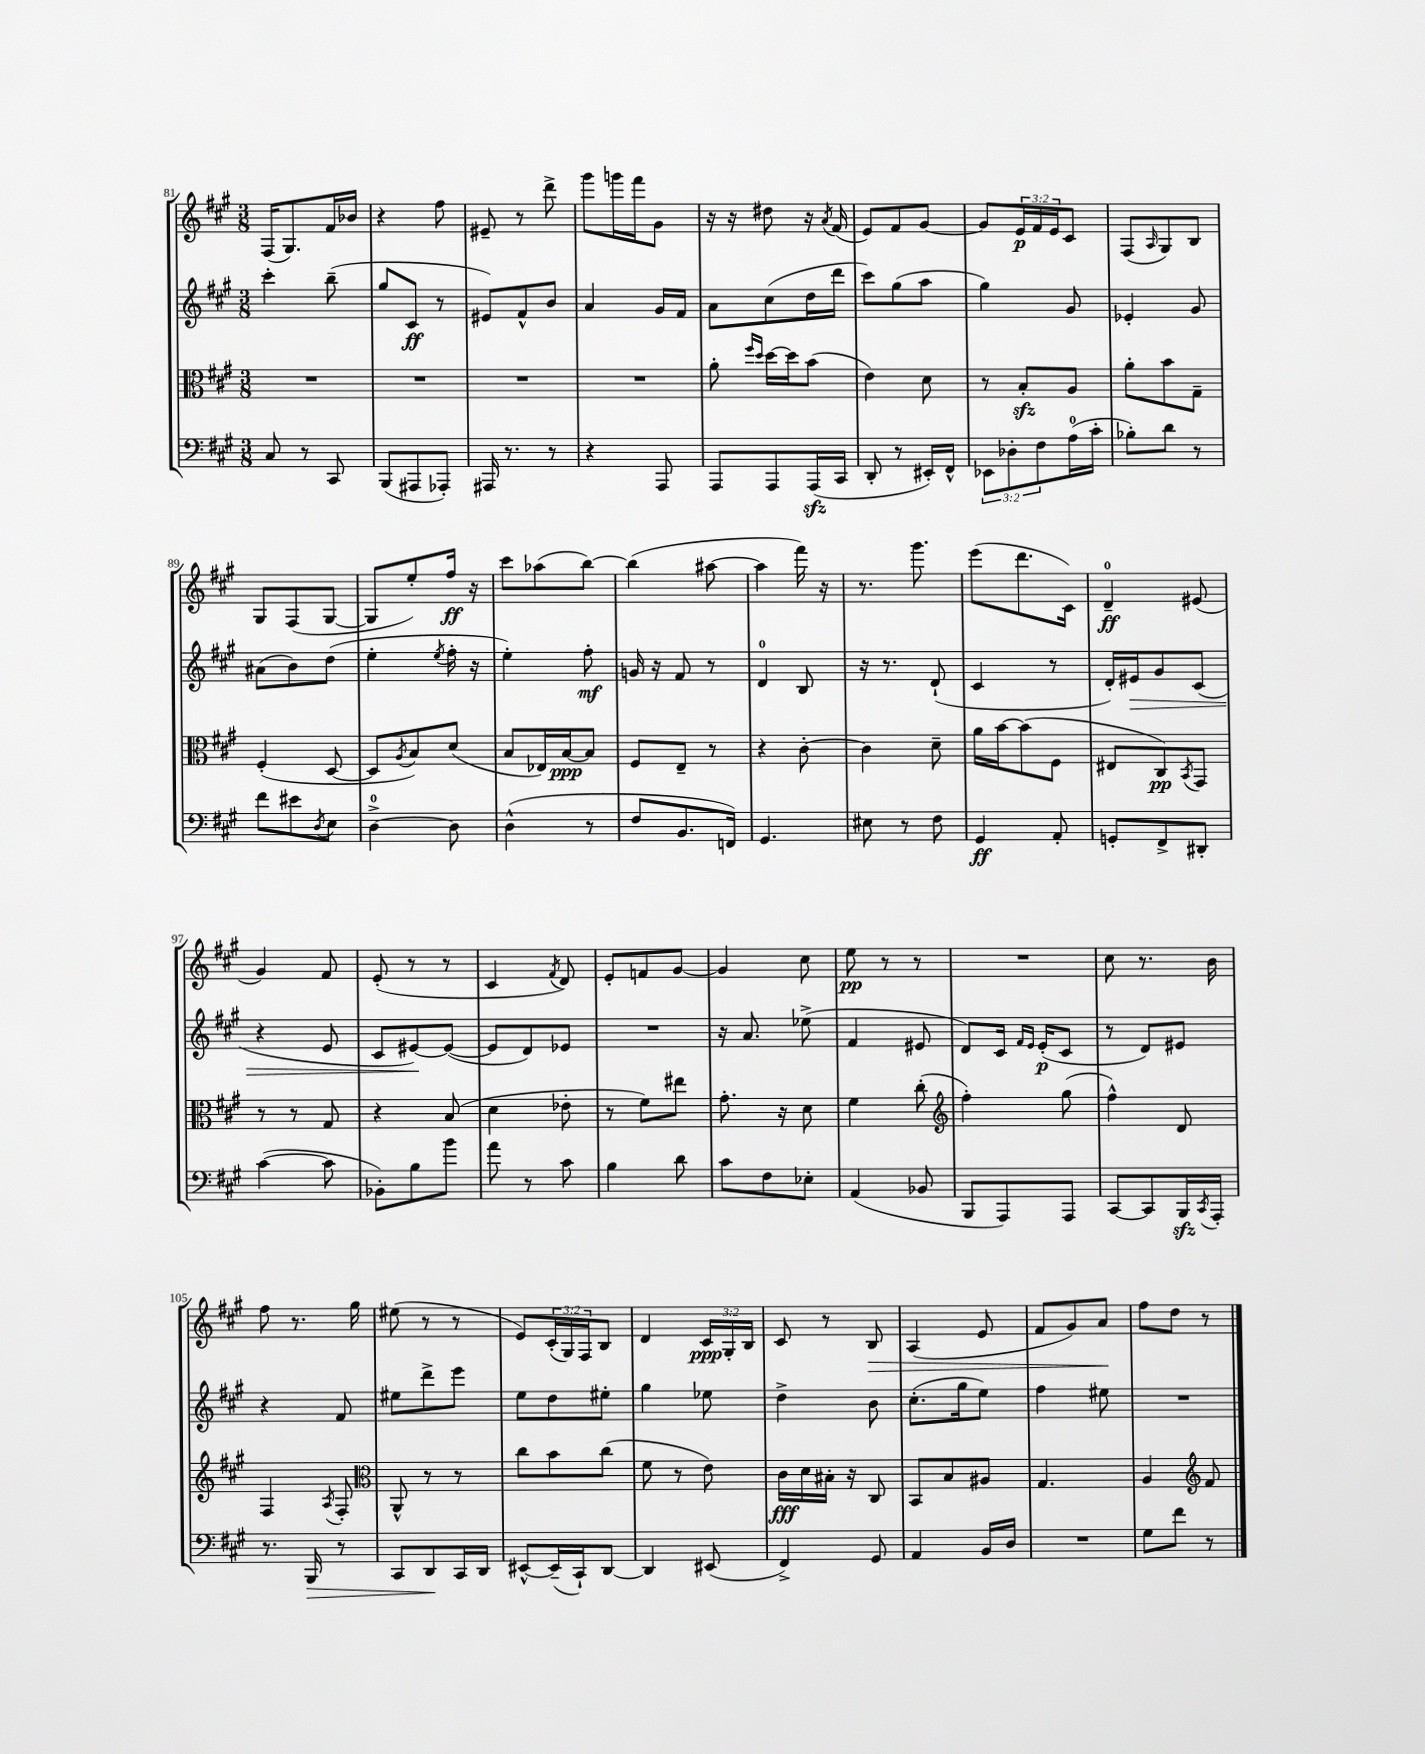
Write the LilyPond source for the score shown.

<<
\new StaffGroup <<
\new Staff = "s0" {
    \clef treble \key a \major \numericTimeSignature \time 3/8 \override Staff.TupletNumber.text = #tuplet-number::calc-fraction-text
    fis16( gis8.) fis'16 bes'16 |
    r4 fis''8 |
    eis'8-- r8 d'''8-> |
    gis'''8 g'''16 fis'''16 gis'8 |
    r16 r16 dis''8 r16 \acciaccatura { a'8 } fis'16( |
    e'8) fis'8 gis'8~ |
    gis'8 \tuplet 3/2 { e'16\p fis'16 e'16 } cis'8 |
    fis8( \grace { a16 } gis8) b8 |
    gis8 fis8( gis8~ |
    gis8 e''8-.) fis''16\ff r16 |
    cis'''8 aes''8( b''8~) |
    b''4( ais''8~ |
    ais''4 fis'''16) r16 |
    r8. gis'''8. |
    e'''8( d'''8. cis'16) |
    d'4-0--\ff eis'8( |
    gis'4) fis'8 |
    e'8-.( r8 r8 |
    cis'4 \acciaccatura { fis'8 } d'8) |
    e'8-. f'8 gis'8~ |
    gis'4 cis''8 |
    e''8\pp r8 r8 |
    R4. |
    cis''8 r8. b'16 |
    fis''8 r8. gis''16 |
    eis''8( r8 r8 |
    e'8) \tuplet 3/2 { cis'16-.( gis16) fis16 } b8 |
    d'4 \tuplet 3/2 { cis'16\ppp gis16-. b16 } |
    cis'8 r8 b8\> |
    a4( e'8 |
    fis'8 gis'8) a'8\! |
    fis''8 d''8 r8 \bar "|." |
}
\new Staff = "s1" {
    \clef treble \key a \major \numericTimeSignature \time 3/8
    cis'''4-. b''8--( |
    gis''8 cis'8\ff r8 |
    eis'8) fis'8-^ b'8 |
    a'4 gis'16 fis'16 |
    a'8 cis''8( d''16 d'''16 |
    cis'''8) gis''8( a''8 |
    gis''4) gis'8 |
    ees'4-. gis'8 |
    ais'8( b'8) d''8( |
    e''4-. \acciaccatura { e''8 } fis''16-. r16 |
    e''4-.) fis''8-.\mf |
    g'16 r16 fis'8 r8 |
    d'4-0 b8 |
    r16 r8. d'8-!( |
    cis'4 r8 |
    d'16-.) eis'16\> gis'8 cis'8( |
    r4 e'8 |
    cis'8 eis'8~\!) eis'8~( |
    eis'8 d'8) ees'8 |
    R4. |
    r16 a'8. ees''8->( |
    fis'4 eis'8 |
    d'8) cis'16 \grace { fis'16 e'16 } e'16-.\p( cis'8 |
    r8 d'8) eis'8 |
    r4 fis'8 |
    eis''8 d'''8-> e'''8 |
    e''8 d''8 eis''8-. |
    gis''4 ees''8 |
    d''4-> b'8 |
    cis''8.-.( gis''16 e''8) |
    fis''4 eis''8 |
    R4. \bar "|." |
}
\new Staff = "s2" {
    \clef alto \key a \major \numericTimeSignature \time 3/8
    R4. |
    R4. |
    R4. |
    R4. |
    a'8-. \grace { fis''16 d''16 } d''16~ d''16 b'8( |
    e'4) d'8 |
    r8 b8-.\sfz a8 |
    a'8-. b'8 gis8-- |
    fis4-.( d8~ |
    d8 \acciaccatura { a8 } b8) d'8( |
    b8 ees16) b16~\ppp b8 |
    fis8 e8-- r8 |
    r4 cis'8~-. |
    cis'4 d'8-- |
    a'16 b'16~ b'8( fis8 |
    eis8 cis8\pp) \acciaccatura { b,8 } gis,8 |
    r8 r8 gis8 |
    r4 b8( |
    d'4 ees'8-. |
    r8 fis'8) eis''8 |
    gis'8.-. r16 d'8 |
    fis'4 cis''8-.( |
    \clef treble fis''4-.) gis''8( |
    fis''4-^) d'8 |
    fis4 \acciaccatura { a8 } fis8-. |
    \clef alto a,8-^ r8 r8 |
    cis''8 b'8 cis''8( |
    fis'8 r8 e'8) |
    cis'16\fff d'16 bis16-. r16 cis8 |
    b,8 b8 ais8 |
    gis4. |
    a4 \clef treble fis'8 \bar "|." |
}
\new Staff = "s3" {
    \clef bass \key a \major \numericTimeSignature \time 3/8 \override Staff.TupletNumber.text = #tuplet-number::calc-fraction-text
    cis8 r8 cis,8 |
    b,,8( ais,,8 aes,,8-.) |
    ais,,16 r8. r8 |
    r4 a,,8 |
    a,,8 a,,8 a,,16\sfz( cis,16 |
    d,8-. r8 eis,16-.) fis,16-^ |
    \tuplet 3/2 { ees,8 des8-. fis8 } a16-0( cis'16-. |
    bes8-.) d'8 r8 |
    fis'8 eis'8 \acciaccatura { d8 } e8 |
    d4-0~-> d8 |
    d4-^( r8 |
    fis8 b,8. f,16) |
    gis,4. |
    eis8 r8 fis8 |
    gis,4\ff a,8-. |
    g,8-. fis,8-> dis,8-. |
    cis'4~( cis'8 |
    bes,8-.) b8 b'8 |
    a'8 r8 cis'8 |
    b4 d'8 |
    cis'8 fis8 ees8-. |
    a,4( bes,8 |
    b,,8 a,,8) a,,8 |
    cis,8~ cis,8 b,,16\sfz \acciaccatura { cis,8 } a,,16-. |
    r8. b,,16\> r8 |
    cis,8 d,8\! cis,16 d,16 |
    eis,8~-^ eis,16--( cis,16-!) d,8~ |
    d,4 eis,8( |
    fis,4->) gis,8 |
    a,4 b,16 d16 |
    R4. |
    gis8 fis'8 r8 \bar "|." |
}
>>
>>
\layout { \context { \Score currentBarNumber = #81 } }
